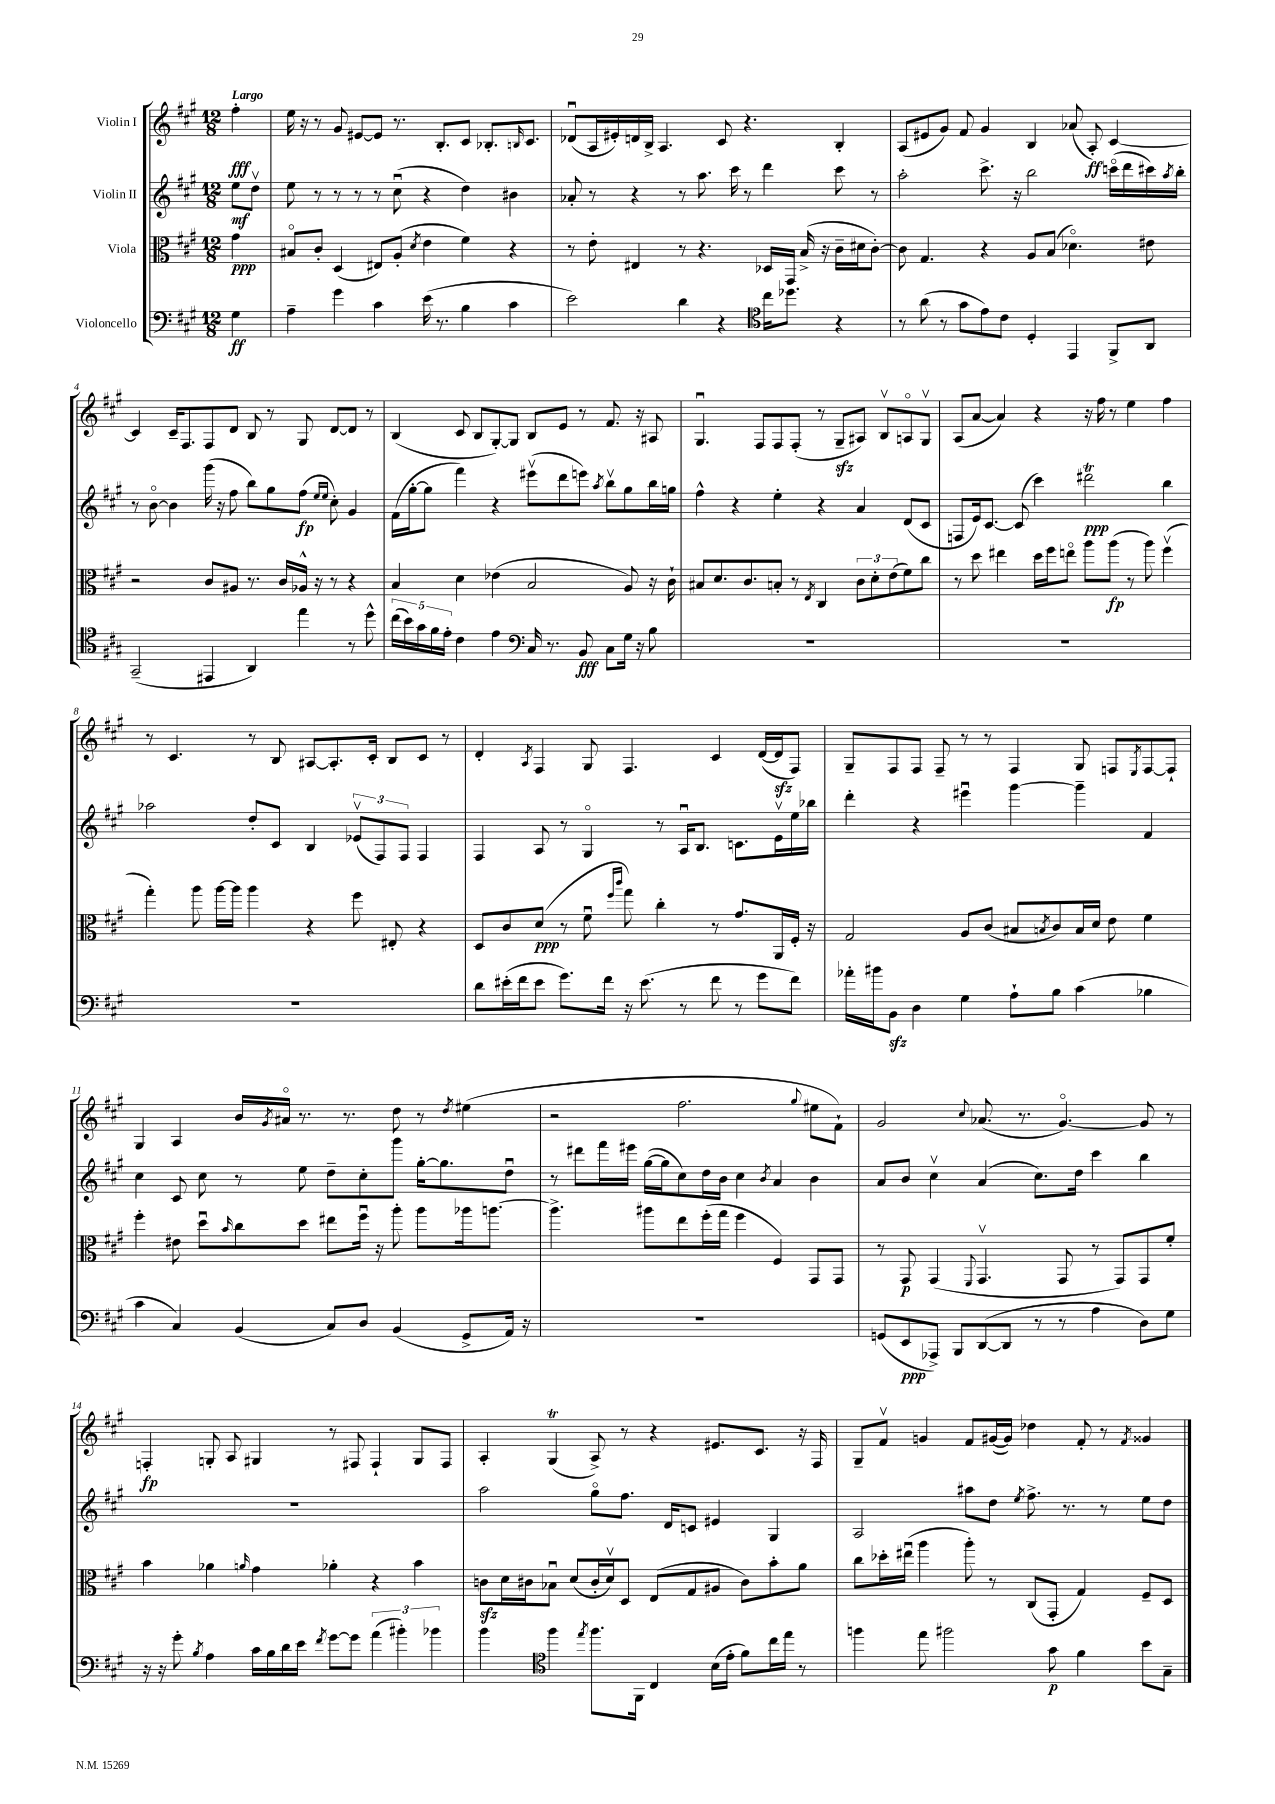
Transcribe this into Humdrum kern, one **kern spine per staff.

**kern	**kern	**kern	**kern
*staff4	*staff3	*staff2	*staff1
*clefF4	*clefC3	*clefG2	*clefG2
*k[f#c#g#]	*k[f#c#g#]	*k[f#c#g#]	*k[f#c#g#]
*M12/8	*M12/8	*M12/8	*M12/8
4G#	4g#	8ee	4ff#'
.	.	8ddv	.
=	=	=	=
4A~	8B#o	8ee	16ee
.	.	.	16r
.	8c#'	8r	8r
4g#	(4D	8r	8g#
.	.	8r	[8e#
4c#	8E#)	8r	8e#]
.	(8A'	(8cc#u	8.r
.	8qd	.	.
(16e	4e	4r	.
8.r	.	.	8.B'
4B	4f#)	4dd)	8c#
.	.	.	8.B-'
4c#	4r	4b#	.
.	.	.	16qqB
.	.	.	8.c#
=	=	=	=
2e)	8r	8a-'	(8d-u
.	8e'	8r	16A
.	.	.	16e#')
.	4E#	4r	16d
.	.	.	16B^
.	.	.	4.A
4d	8r	8r	.
.	4.r	8.aa	.
4r	.	.	8c#
.	.	16ccc#	.
.	.	8r	4.r
*clefC4	*	*	*
16cc#	16D-	4ddd	.
8.dd-	16GG#	.	.
.	(16B^	.	.
.	16r	.	.
4r	16c#~	8ccc#	4B'
.	16d#	.	.
.	[8c#')	8r	.
=	=	=	=
8r	8c#]	2aa'	(8A
(8a	4.G#	.	8e#
8r	.	.	8g#)
8g#	.	.	8f#
8e)	4r	8.ccc#^	4g#
8c#	.	.	.
.	.	16r	.
4D'	8A	2bb	4B
.	(8B	.	.
4EE	4.d-o)	.	(8a-
.	.	.	8A')
8FF#^	.	(16ccco	[4c#
.	.	16ddd	.
8AA	8e#	16ccc#)	.
.	.	8qaa	.
.	.	16bb'	.
=	=	=	=
(2GG#~	2r	8r	4c#]
.	.	[8bo	.
.	.	4b]	16c#~
.	.	.	8.F#
4EE#	8c#	(16ggg#	8F#
.	.	16r	.
.	8A#	8ff#	8d
4AA)	8.r	8bb)	8B
.	.	8gg#	8r
.	16c#	.	.
4ee	16A-^^	(8ff#	8G#
.	16r	.	.
.	.	16qqee	.
.	.	16qqee	.
.	8r	8cc#')	[8d
8r	4r	4g#	8d]
8dd^^	.	.	8r
=	=	=	=
(20cc#	4B	(16f#	(4B
20b)	.	.	.
.	.	[16gg#'	.
20g#	.	.	.
.	.	8gg#]	.
20f#	.	.	.
20e'	.	.	.
4c#	4d	4fff#)	8c#
.	.	.	8B
4e	(4e-	4r	[8G#')
.	.	.	8G#]
*clefF4	*	*	*
16C#	2B	(8eee#v	8B
8.r	.	.	.
.	.	8ddd	8e
8BB	.	8eee)	8r
.	.	8qaa	.
8C#	.	8bbv	8.f#
16G#	8A)	8gg#	.
16r	.	.	16r
8B	16r	16bb	8A#
.	16c#`	16gg	.
=	=	=	=
1.r	8B#	4ff#^^	4.G#u
.	8.d	.	.
.	.	4r	.
.	8.c#	.	.
.	.	.	8F#
.	8B'	4ee'	8F#
.	8r	.	(8F#'
.	8qE	.	.
.	4C#	4r	8r
.	.	.	8G#~
.	12c#	4a	8A#)
.	12d'	.	.
.	.	.	8Bv
.	(12e	.	.
.	8f#)	(8d	8Ao
.	8cc#	8c#	8G#v
=	=	=	=
1.r	8r	8F	(8A
.	8dd	16e)	[8a
.	.	[8.c#	.
.	4ee#	.	4a])
.	.	(8c#]	.
.	16dd	4ccc#)	4r
.	16ff#	.	.
.	8eeo	.	.
.	8aa	2ddd#	16r
.	.	.	16ff#
.	(8aa	.	8r
.	8r	.	4ee
.	8aa)	.	.
.	(4ff#v	4bb	4ff#
=	=	=	=
1.r	4gg#')	2aa-	8r
.	.	.	4.c#
.	8aa	.	.
.	[16aa	.	.
.	16aa]	.	.
.	4aa	8dd'	8r
.	.	8c#	8B
.	4r	4B	[8A#
.	.	.	8.A#']
.	8ff#	(12e-v	.
.	.	.	16c#'
.	.	12F#)	.
.	8E#'	.	8B
.	.	12F#	.
.	4r	4F#	8c#
.	.	.	8r
=	=	=	=
8d	8D	4F#	4d'
(16e#'	8c#	.	.
16f#	.	.	.
.	.	.	8qA
8e#	(8d	8A	4F#
8.g#)	8r	8r	.
.	8f#u	4G#o	8G#
16f#	.	.	.
.	16qqff#	.	.
.	16qqccc#	.	.
16r	8gg#)	.	4.F#
(8.e#	.	.	.
.	4cc#'	8r	.
8r	.	16Au	.
.	.	8.B	.
8f#	8r	.	4c#
8r	8.g#	8.c	.
8g#	.	.	([16d
.	16AA	16ev	16d]
8f#)	16F#'	16ee	8F#)
.	16r	16bb-	.
=	=	=	=
16a-'	2G#	4ddd'	8G#~
16b#	.	.	.
8BB	.	.	8F#
4D	.	4r	8F#
.	.	.	8F#~
4G#	8A	4eee#u	8r
.	(8c#	.	8r
8A`	8B#	[4ggg#	4F#
.	8qB	.	.
8B	8c#)	.	.
(4c#	16B	4ggg#~]	8G#
.	16d	.	.
.	8e	.	8F
.	.	.	8qE
4B-	4f#	4f#	[8F
.	.	.	8F`]
=	=	=	=
4c#	4ff#'	4cc#	4G#
4C#)	8e#	8c#	4A
.	8ddu	8cc#	.
.	16qqb	.	.
(4BB	8cc#	8r	16b
.	.	.	8qg#
.	.	.	16a#o
.	8dd	8ee	8.r
8C#)	8ee#	8dd~	.
.	.	.	8.r
8D	16ff#u	8cc#'	.
.	16r	.	.
(4BB	8aa'	8ggg#	8dd
.	8aa	[16gg#'	8r
.	.	8.gg#]	.
.	.	.	8qdd
8GG#^	16aa-	.	(4ee#
.	[8.aa	.	.
16AA)	.	8ddu	.
16r	.	.	.
=	=	=	=
1.r	4.aa^]	8r	2r
.	.	8ddd#	.
.	.	16fff#	.
.	.	16eee#	.
.	8aa#	([16gg#	.
.	.	16gg#]	.
.	8ee	8cc#)	2.ff#
.	(16ff#'	16dd	.
.	16gg#	16b	.
.	4ff#	4cc#	.
.	.	8qb	.
.	4F#)	4a	.
.	.	.	8qqgg#
.	8GG#	4b	8ee#
.	8GG#	.	8f#`)
=	=	=	=
(8GG	8r	8a	2g#
8EE	8GG#	8b	.
8AAA-^)	(4GG#	4cc#v	.
8BBB	.	.	.
.	8qqFF#	.	8qqcc#
([8DD	4.GG#v	(4a	(8.a-
8DD]	.	.	.
.	.	.	8.r
8r	.	8.cc#)	.
8r	8GG#	.	[4.g#o)
.	.	16dd	.
4A	8r	4ccc#	.
.	8GG#)	.	.
8D)	8GG#	4bb	8g#]
8G#	8f#'	.	8r
=	=	=	=
16r	4b	1.r	4F'
16r	.	.	.
8g#'	.	.	.
8qB	.	.	.
4A	4a-	.	8G'
.	.	.	8A
.	16qqa	.	.
16c#	4g#	.	4G#
16B	.	.	.
16d	.	.	.
16e	.	.	.
8qf#	.	.	.
[8g#	4a-'	.	8r
8g#]	.	.	8F#
(6a	4r	.	4F#`
6b#')	.	.	.
.	4b	.	8G#
6b-	.	.	.
.	.	.	8F#
=	=	=	=
4b	8c	2aa	4A'
.	16d	.	.
.	16c#	.	.
*clefC4	*	*	*
4ff#	8B-u	.	(4G#
.	(8d	.	.
8qee	.	.	.
8.ff#	16c#'	8gg#o	8A^)
.	16dv)	.	.
.	8D	8.ff#	8r
16FF#	.	.	.
4C#	(8E	.	4r
.	.	16d	.
.	8G#	8c	.
(16B	8A#	4e#	8.e#
16e'	.	.	.
8f#)	8c#)	.	.
.	.	.	8.c#
16cc#	8b'	4G#	.
16ee	.	.	.
8r	8a	.	16r
.	.	.	16F#
=	=	=	=
4ff	8cc#	2A	8G#~
.	16dd-'	.	8f#v
.	(16ee#u	.	.
8ee	4aa	.	4g
2ff#	.	.	.
.	8aa')	8aa#	8f#
.	8r	8dd	([16g#
.	.	.	16g#])
.	.	8qee	.
.	(8C#	8.ff#^	4dd-
8g#	8GG#'	.	.
.	.	8.r	.
4f#	4G#)	.	8f#'
.	.	8r	8r
.	.	.	8qf#
8b	8F#~	8ee	4g##
8G#~	8D	8dd	.
==	==	==	==
*-	*-	*-	*-
